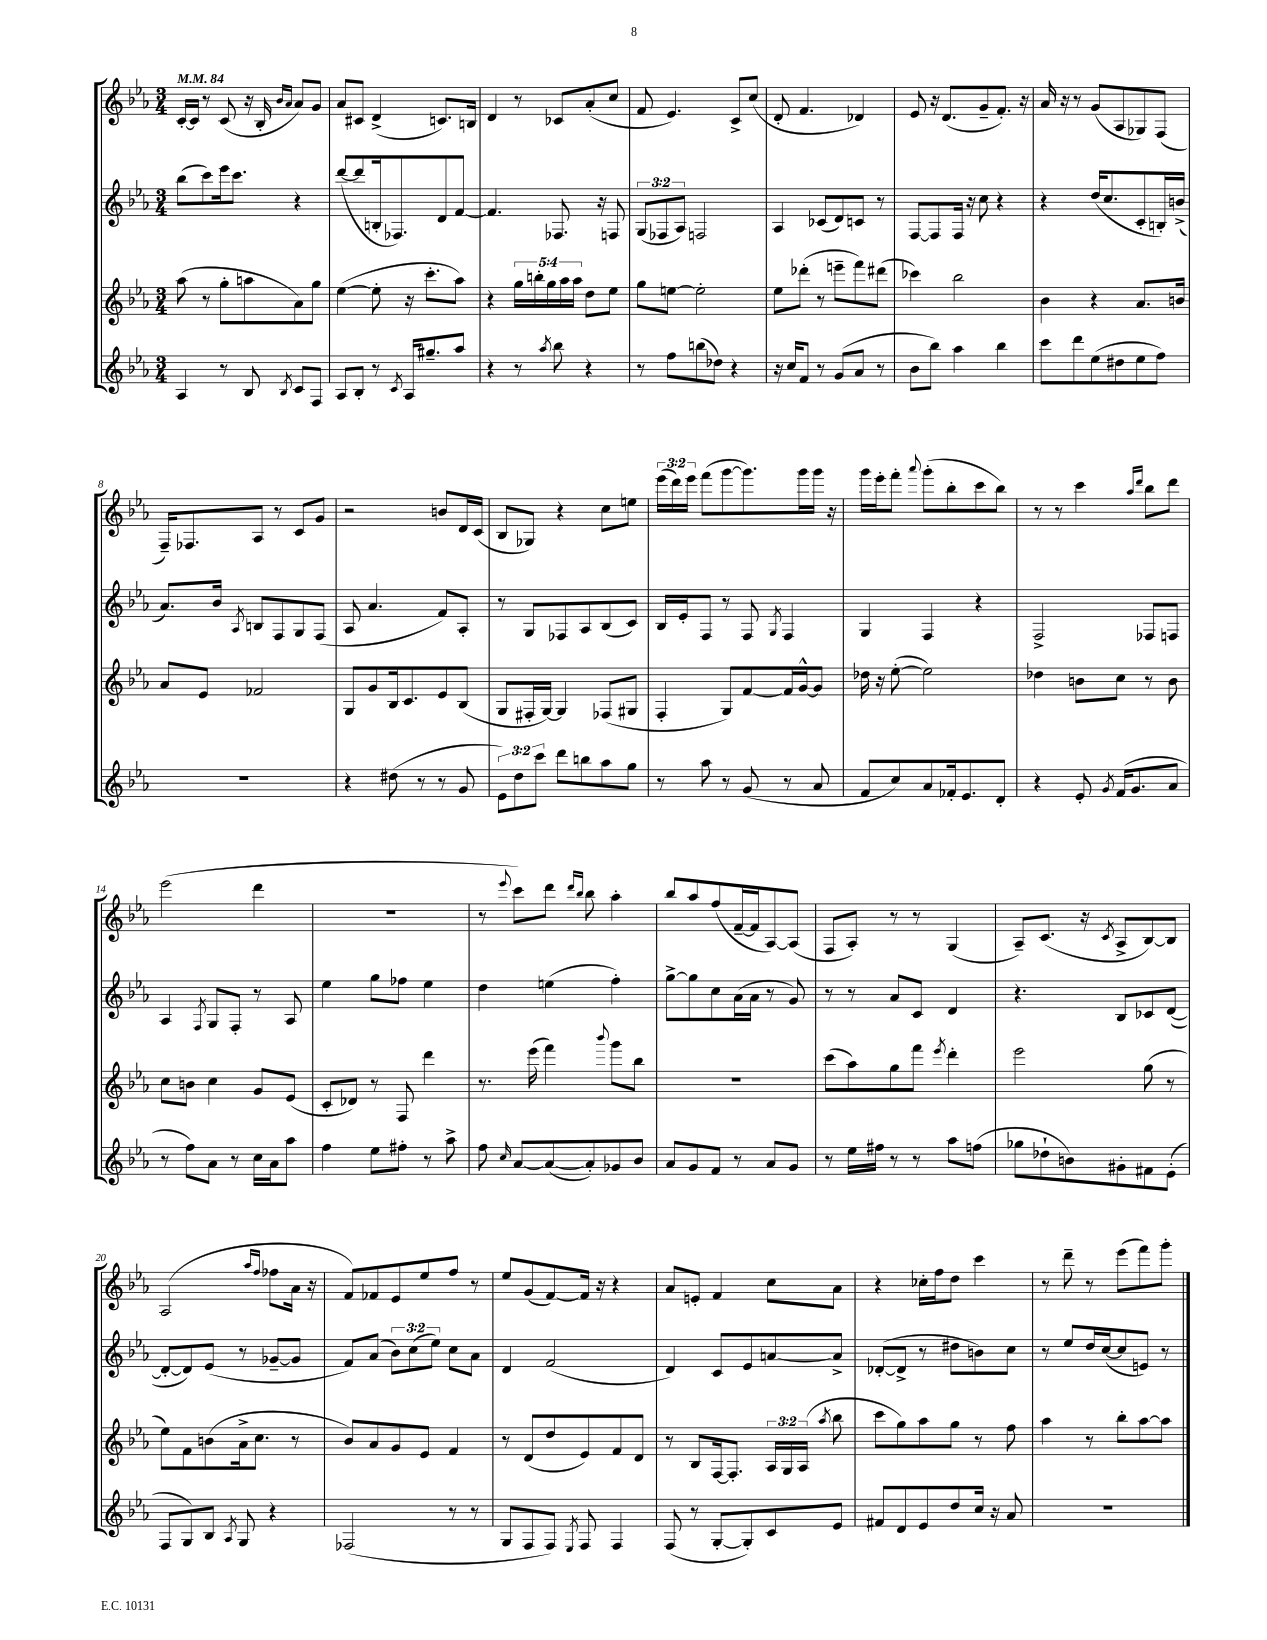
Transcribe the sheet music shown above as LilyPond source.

<<
\new StaffGroup <<
\new Staff = "s0" {
    \clef treble \key ees \major \numericTimeSignature \time 3/4 \override Staff.TupletNumber.text = #tuplet-number::calc-fraction-text \tempo 4 = 84
    \autoBeamOff c'16[~-. c'16] r8 c'8( r16 bes16-. \grace { bes'16[ aes'16] } aes'8[) g'8] |
    aes'8[ cis'8] d'4->( c'8.[) b16] |
    d'4 r8 ces'8[ aes'8-.( c''8] |
    f'8 ees'4.) c'8[-> c''8]( |
    d'8-. f'4. des'4) |
    ees'8 r16 d'8.[( g'8-- f'8.]-.) r16 |
    aes'16 r16 r8 g'8[( aes8 ges8) f8]( |
    f16[--) fes8. aes8] r8 c'8[ g'8] |
    r2 b'8[ d'16 c'16]( |
    bes8[ ges8]) r4 c''8[ e''8] |
    \tuplet 3/2 { ees'''16[( d'''16) ees'''16] } f'''8[( g'''8~ g'''8.) g'''16 g'''16] r16 |
    g'''16[ ees'''16-. f'''8]-. \appoggiatura { aes'''8 } g'''8[-.( bes''8-. c'''8 bes''8]) |
    r8 r8 c'''4 \grace { aes''16[ d'''16] } bes''8[ d'''8] |
    ees'''2( d'''4 |
    R2. |
    r8 \appoggiatura { ees'''8 } c'''8[) d'''8] \grace { d'''16[ bes''16] } bes''8 aes''4-. |
    bes''8[ aes''8 f''8( f'16~-- f'16 aes8~) aes8]( |
    f8[ aes8]-.) r8 r8 g4( |
    aes8[--) c'8.]( r16 \acciaccatura { c'8 } aes8[-> bes8~) bes8] |
    aes2( \grace { aes''16[ f''16] } fes''8[ aes'16] r16 |
    f'8[) fes'8 ees'8 ees''8 f''8] r8 |
    ees''8[ g'8( f'8~) f'16] r16 r4 |
    aes'8[ e'8]-. f'4 c''8[ aes'8] |
    r4 ces''16[-. f''16 d''8] c'''4 |
    r8 d'''8-- r8 ees'''8[( f'''8) g'''8]-. \bar "|." |
}
\new Staff = "s1" {
    \clef treble \key ees \major \numericTimeSignature \time 3/4 \override Staff.TupletNumber.text = #tuplet-number::calc-fraction-text
    \autoBeamOff bes''8[( c'''8) ees'''16 c'''8.] r4 |
    d'''8[~( d'''8 b16-. fes8.) d'8 f'8]~ |
    f'4. fes8. r16 f8 |
    \tuplet 3/2 { g8[( fes8 aes8]) } f2 |
    aes4 ces'8[( d'8) c'8] r8 |
    f8[~ f8 f16] r16 c''8 r4 |
    r4 d''16[( c''8. c'8-. b16-.) b'16]->( |
    aes'8.[) bes'16] \acciaccatura { aes8 } b8[ f8 g8 f8]( |
    aes8 aes'4. f'8[) aes8]-. |
    r8 g8[ fes8 aes8 bes8( c'8]) |
    bes16[ ees'16-. f8] r8 f8 \acciaccatura { g8 } f4 |
    g4 f4 r4 |
    f2-> fes8[ f8] |
    aes4 \acciaccatura { f8 } g8[ f8]-. r8 aes8 |
    ees''4 g''8[ fes''8] ees''4 |
    d''4 e''4( f''4-.) |
    g''8[~-> g''8 c''8 aes'16( aes'16] r8 g'8) |
    r8 r8 aes'8[ c'8] d'4 |
    r4. bes8[ ces'8 d'8]~( |
    d'8[~-. d'8) ees'8]( r8 ges'8[~-- ges'8] |
    f'8[) aes'8]( \tuplet 3/2 { bes'8[) c''8( ees''8]) } c''8[ aes'8] |
    d'4 f'2( |
    d'4) c'8[ ees'8 a'8~ a'8]-> |
    des'8[~-.( des'8]-> r8 dis''8[ b'8) c''8] |
    r8 ees''8[ d''16 c''16~( c''8 e'8]) r8 \bar "|." |
}
\new Staff = "s2" {
    \clef treble \key ees \major \numericTimeSignature \time 3/4 \override Staff.TupletNumber.text = #tuplet-number::calc-fraction-text
    \autoBeamOff aes''8( r8 g''8[-. a''8 aes'8) g''8] |
    ees''4~( ees''8-. r16 c'''8.[-. aes''8]) |
    r4 \tuplet 5/4 { g''16[ b''16-. g''16 aes''16 aes''16] } d''8[ ees''8] |
    g''8[ e''8]~ e''2-. |
    ees''8[ des'''8]-.( r8 e'''8[-- f'''8) dis'''8]( |
    ces'''4) bes''2 |
    bes'4 r4 aes'8.[ b'16] |
    aes'8[ ees'8] fes'2 |
    g8[ g'8 bes16 c'8. ees'8 bes8]( |
    g8[ fis16-. g16]~) g4 fes8[( gis8] |
    f4-. g8[) f'8~ f'16 g'16~-^ g'8] |
    des''16 r16 ees''8~-.( ees''2) |
    des''4 b'8[ c''8] r8 b'8 |
    c''8[ b'8] c''4 g'8[ ees'8]( |
    c'8[-. des'8]) r8 f8 d'''4 |
    r8. ees'''16( f'''4) \appoggiatura { bes'''8 } g'''8[ bes''8] |
    R2. |
    c'''8[( aes''8) g''8 f'''8] \acciaccatura { ees'''8 } d'''4-. |
    ees'''2 g''8( r8 |
    ees''8[) f'8 b'8( aes'16-> c''8.] r8 |
    bes'8[) aes'8 g'8 ees'8] f'4 |
    r8 d'8[( d''8 ees'8) f'8 d'8] |
    r8 bes8[ f16~ f8.]-. \tuplet 3/2 { aes16[ g16 aes16]( } \acciaccatura { aes''8 } bes''8 |
    c'''8[ g''8) aes''8 g''8] r8 f''8 |
    aes''4 r8 bes''8[-. aes''8~ aes''8] \bar "|." |
}
\new Staff = "s3" {
    \clef treble \key ees \major \numericTimeSignature \time 3/4 \override Staff.TupletNumber.text = #tuplet-number::calc-fraction-text
    \autoBeamOff aes4 r8 bes8 \acciaccatura { bes8 } c'8[ f8] |
    aes8[ bes8]-. r8 \acciaccatura { c'8 } aes16[ gis''8.-- aes''8] |
    r4 r8 \acciaccatura { aes''8 } bes''8 r4 |
    r8 f''8[ b''8( des''8]) r4 |
    r16 c''16[ f'8] r8 g'8[( aes'8] r8 |
    bes'8[ bes''8]) aes''4 bes''4 |
    c'''8[ d'''8 ees''8( dis''8 ees''8 f''8]) |
    R2. |
    r4 dis''8( r8 r8 g'8 |
    \tuplet 3/2 { ees'8[) d''8 c'''8] } d'''8[ b''8 aes''8 g''8] |
    r8 aes''8 r8 g'8( r8 aes'8 |
    f'8[ c''8) aes'8 fes'16-. ees'8. d'8]-. |
    r4 ees'8-. \acciaccatura { g'8 } f'16[( g'8. aes'8] |
    r8 f''8[) aes'8] r8 c''16[ aes'16 aes''8] |
    f''4 ees''8[ fis''8]-. r8 aes''8-> |
    f''8 \grace { c''16 } aes'8[~ aes'8~( aes'8-.) ges'8 bes'8] |
    aes'8[ g'8 f'8] r8 aes'8[ g'8] |
    r8 ees''16[ fis''16] r8 r8 aes''8[ f''8]( |
    ges''8[ des''8-! b'8) gis'8-. fis'8 ees'8]-.( |
    f8[ g8) bes8] \acciaccatura { aes8 } g8 r4 |
    fes2( r8 r8 |
    g8[ f8 f8]) \acciaccatura { ees8 } f8 f4 |
    f8( r8 g8[~-. g8-.) c'8 ees'8] |
    fis'8[ d'8 ees'8 d''8 c''16] r16 aes'8 |
    R2. \bar "|." |
}
>>
>>
